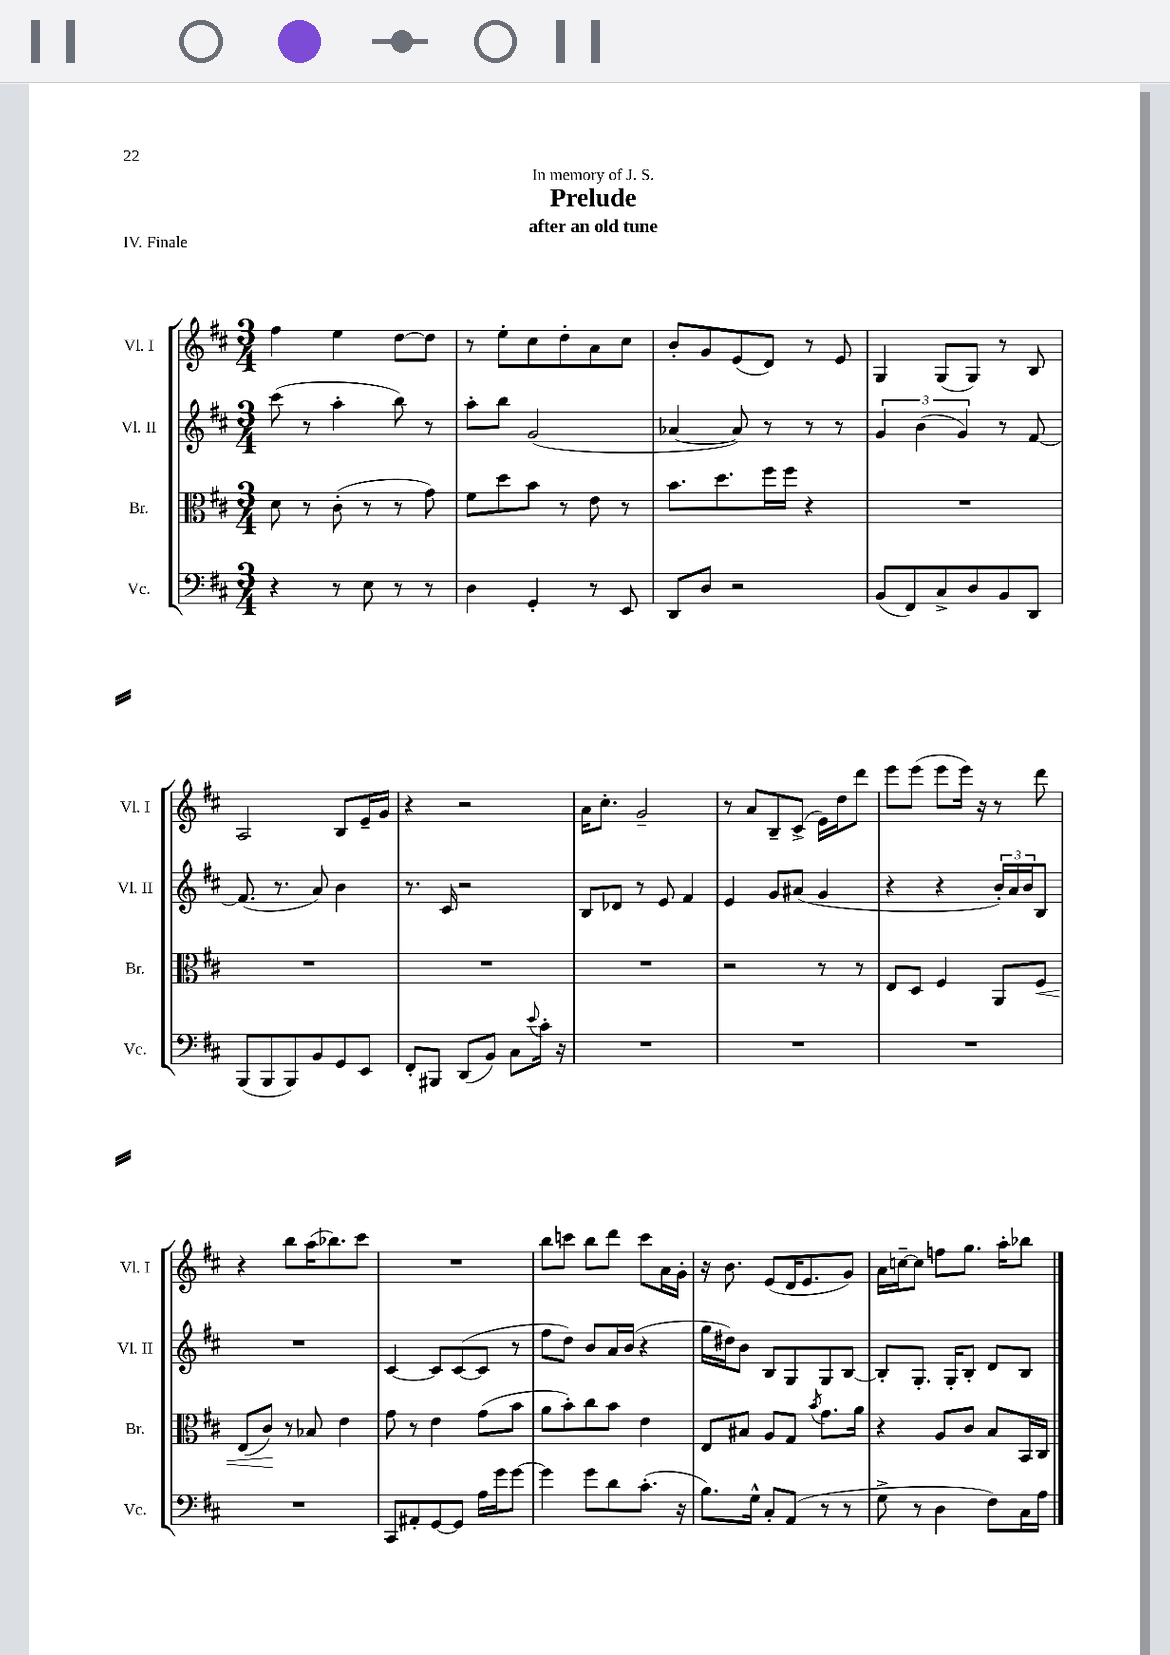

**kern	**kern	**kern	**kern
*staff4	*staff3	*staff2	*staff1
*clefF4	*clefC3	*clefG2	*clefG2
*k[f#c#]	*k[f#c#]	*k[f#c#]	*k[f#c#]
*M3/4	*M3/4	*M3/4	*M3/4
4r	8d\	(8ccc#\	4ff#\
.	8r	8r	.
8r	(8c#'\	4aa'\	4ee\
8E\	8r	.	.
8r	8r	8bb\)	[8dd\L
8r	8g\)	8r	8dd\]J
=	=	=	=
4D\	8f#\L	8aa'\L	8r
.	8dd\	8bb\J	8ee'\L
4GG'/	8b\J	(2g/	8cc#\
.	8r	.	8dd'\
8r	8e\	.	8a\
8EE/	8r	.	8cc#\J
=	=	=	=
8DD/L	8.b\L	[4a-/	8b'/L
8D/J	.	.	8g/
.	8.dd\	.	.
2r	.	8a-/])	(8e/
.	16ff#\L	8r	8d/J)
.	16ff#\JJ	.	.
.	4r	8r	8r
.	.	8r	8e/
=	=	=	=
(8BB/L	2.r	6g/	4G/
8FF#/)	.	.	.
.	.	(6b\	.
8C#^/	.	.	(8G/L
.	.	6g/)	.
8D/	.	.	8G/J)
8BB/	.	8r	8r
8DD/J	.	[8f#/	8B/
=	=	=	=
(8BBB/L	2.r	(8.f#/]	2A/
8BBB/	.	.	.
.	.	8.r	.
8BBB/)	.	.	.
8BB/	.	8a/)	.
8GG/	.	4b\	8B/L
8EE/J	.	.	16e~/L
.	.	.	16g/JJ
=	=	=	=
8FF#'/L	2.r	8.r	4r
8BBB#/J	.	.	.
.	.	16c#/	.
(8DD/L	.	2r	2r
8BB/J)	.	.	.
8C#\L	.	.	.
8qqe/	.	.	.
16c#'\Jk	.	.	.
16r	.	.	.
=	=	=	=
2.r	2.r	8B/L	16a\LK
.	.	.	8.cc#'\J
.	.	8d-/J	.
.	.	8r	2g~/
.	.	8e/	.
.	.	4f#/	.
=	=	=	=
2.r	2r	4e/	8r
.	.	.	8a/L
.	.	8g/L	8B~/
.	.	(8a#/J	(8c#^/J
.	8r	4g/	16e\LL)
.	.	.	16dd\J
.	8r	.	8ddd\J
=	=	=	=
2.r	8E/L	4r	8eee\L
.	8D/J	.	(8eee\J
.	4F#/	4r	8eee\L
.	.	.	16eee\Jk)
.	.	.	16r
.	8AA/L	24b'/LL)	8r
.	.	24a/	.
.	.	24b/J	.
.	8F#/J	8B/J	8ddd\
=	=	=	=
2.r	(8E/L	2.r	4r
.	8c#/J)	.	.
.	8r	.	8bb\L
.	8B-/	.	(16aa\K
.	.	.	8.bb-\)
.	4e\	.	.
.	.	.	8ccc#\J
=	=	=	=
8CC#/L	8g\	[4c#/	2.r
8AA#'/	8r	.	.
[8GG/	4e\	8c#/]L	.
8GG/]J	.	([8c#/	.
16A\LL	(8g\L	8c#/]J	.
16g\J	.	.	.
[8g\J	8b\J	8r	.
=	=	=	=
4g\]	8a\L	8ff#\L	8bb\L
.	8b'\)	8dd\J)	8ccc\J
8g\L	8cc#\	8b/L	8bb\L
8d\	8b\J	16a/L	8ddd\J
.	.	(16b/JJ	.
(8.c#'\J	4e\	4r	8ccc\L
.	.	.	16a\L
16r	.	.	16g'\JJ
=	=	=	=
8.B\L)	8E/L	16gg\LL	16r
.	.	16dd#\J)	8.b\
.	8B#/J	8b\J	.
16G^^\Jk	.	.	.
8C#'/L	8A/L	8B/L	(8e/L
(8AA/J	8G/J	8G/	16d/K
.	.	.	8.e/
.	8qb/	.	.
8r	8.g\L	8G/	.
8r	.	[8B/J	8g/J)
.	16a\Jk	.	.
=	=	=	=
8G^\	4r	8B'/]L	16a\LL
.	.	.	[16cc~\J
8r	.	8.G'/J	8cc\]J
4D\	8A/L	.	8ff\L
.	.	16G'/LK	.
.	8c#/J	8B'/J	8.gg\J
8F#\L)	8B/L	8d/L	.
.	.	.	16aa'\LK
16C#\L	16BB/L	8B/J	8bb-\J
16A\JJ	16C#/JJ	.	.
==	==	==	==
*-	*-	*-	*-
